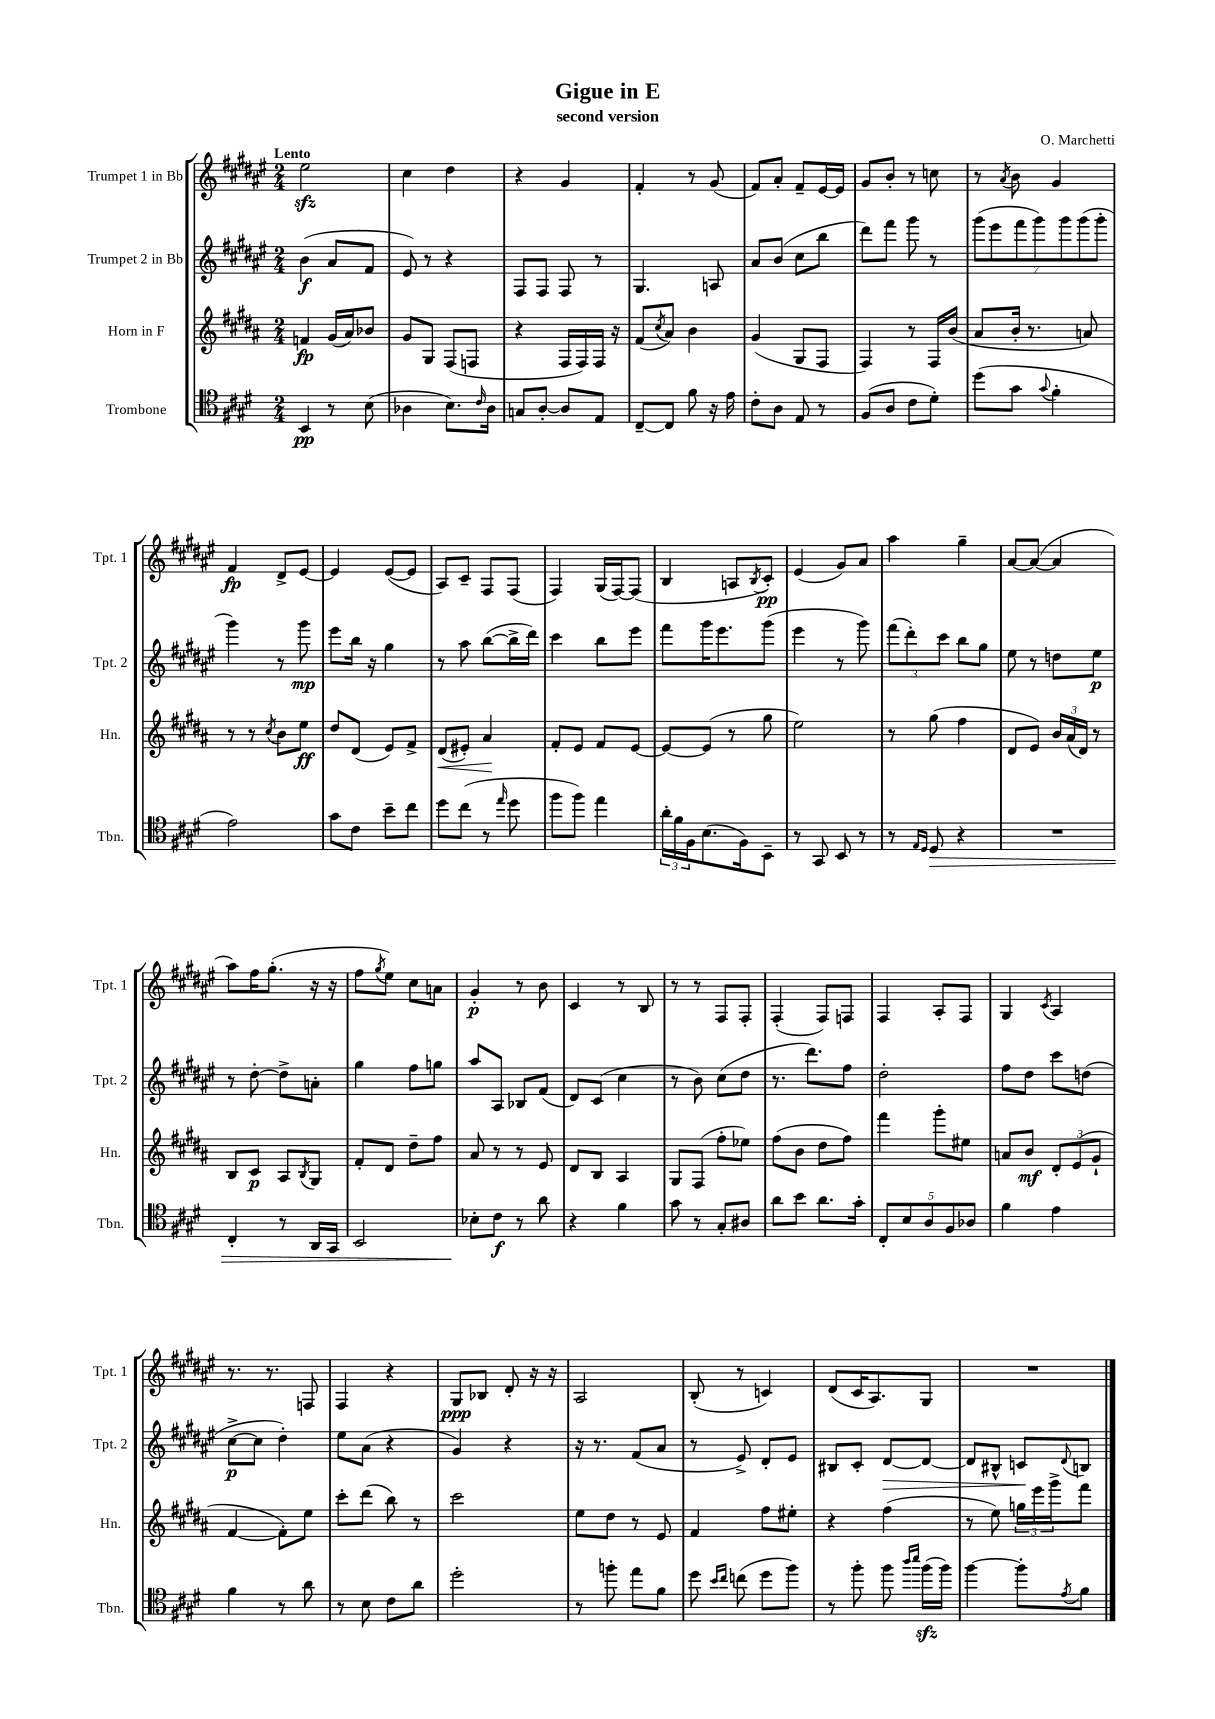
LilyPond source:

\header { title = "Gigue in E" composer = "O. Marchetti" subtitle = "second version" }
<<
\new StaffGroup <<
\new Staff = "s0" \with { instrumentName = "Trumpet 1 in Bb" shortInstrumentName = "Tpt. 1" } {
    \clef treble \key fis \major \numericTimeSignature \time 2/4 \tempo "Lento"
    eis''2\sfz |
    cis''4 dis''4 |
    r4 gis'4 |
    fis'4-. r8 gis'8( |
    fis'8) ais'8-. fis'8-- eis'16~ eis'16 |
    gis'8 b'8-. r8 c''8 |
    r8 \acciaccatura { ais'8 } b'8 gis'4 |
    fis'4\fp dis'8-> eis'8~ |
    eis'4 eis'8~( eis'8 |
    ais8) cis'8-- fis8 fis8( |
    fis4) gis16( fis16~) fis8( |
    b4 a8 \acciaccatura { b8 } cis'8-.\pp) |
    eis'4( gis'8) ais'8 |
    ais''4 gis''4-- |
    ais'8~ ais'8~( ais'4 |
    ais''8) fis''16 gis''8.-.( r16 r16 |
    fis''8 \acciaccatura { gis''8 } eis''8) cis''8 a'8 |
    gis'4-.\p r8 b'8 |
    cis'4 r8 b8 |
    r8 r8 fis8 fis8-. |
    fis4-.( fis8) f8 |
    fis4 ais8-. fis8 |
    gis4 \acciaccatura { cis'8 } ais4 |
    r8. r8. f8 |
    fis4 r4 |
    gis8\ppp bes8 dis'8-. r16 r16 |
    ais2 |
    b8-.( r8 c'4) |
    dis'8( cis'16 ais8.) gis8 |
    R2 \bar "|." |
}
\new Staff = "s1" \with { instrumentName = "Trumpet 2 in Bb" shortInstrumentName = "Tpt. 2" } {
    \clef treble \key fis \major \numericTimeSignature \time 2/4
    b'4\f( ais'8 fis'8 |
    eis'8) r8 r4 |
    fis8 fis8 fis8 r8 |
    gis4. a8 |
    ais'8 b'8( cis''8 b''8 |
    dis'''8) fis'''8 gis'''8 r8 |
    \tuplet 7/4 { gis'''8( eis'''8 fis'''8 gis'''8) gis'''8 gis'''8( gis'''8-. } |
    gis'''4) r8 gis'''8\mp |
    eis'''8 b''16 r16 gis''4 |
    r8 ais''8 b''8~( b''16-> dis'''16) |
    cis'''4 b''8 eis'''8 |
    fis'''8 gis'''16 eis'''8. gis'''8( |
    eis'''4 r8 gis'''8) |
    \tuplet 3/2 { fis'''8( dis'''8-.) cis'''8 } b''8 gis''8 |
    eis''8 r8 d''8 eis''8\p |
    r8 dis''8~-. dis''8-> a'8-. |
    gis''4 fis''8 g''8 |
    ais''8 ais8 bes8 fis'8( |
    dis'8) cis'8( cis''4 |
    r8 b'8) cis''8( dis''8 |
    r8. dis'''8.) fis''8 |
    dis''2-. |
    fis''8 dis''8 cis'''8 d''8( |
    cis''8~->\p cis''8 dis''4-.) |
    eis''8 ais'8( r4 |
    gis'4) r4 |
    r16 r8. fis'8( ais'8 |
    r8 eis'8->) dis'8-. eis'8 |
    bis8 cis'8-. dis'8~\> dis'8~ |
    dis'8 bis8-^ c'8\! \appoggiatura { dis'8 } b8 \bar "|." |
}
\new Staff = "s2" \with { instrumentName = "Horn in F" shortInstrumentName = "Hn." } {
    \clef treble \key b \major \numericTimeSignature \time 2/4
    f'4\fp gis'16( ais'16) bes'8 |
    gis'8 gis8 fis8( f8 |
    r4 fis16 fis16) fis16 r16 |
    fis'8( \acciaccatura { cis''8 } ais'8) b'4 |
    gis'4( gis8 fis8 |
    fis4) r8 fis16 b'16( |
    ais'8 b'16-. r8. a'8) |
    r8 r8 \acciaccatura { cis''8 } b'8 e''8\ff |
    dis''8 dis'8( e'8) fis'8-> |
    dis'8\<( eis'8-.) ais'4\! |
    fis'8-. e'8 fis'8 e'8~ |
    e'8~ e'8( r8 gis''8 |
    e''2) |
    r8 gis''8( fis''4 |
    dis'8 e'8) \tuplet 3/2 { b'16 ais'16( dis'16) } r8 |
    b8 cis'8\p ais8 \acciaccatura { b8 } gis8 |
    fis'8-. dis'8 dis''8-- fis''8 |
    ais'8 r8 r8 e'8 |
    dis'8 b8 ais4 |
    gis8 fis8( fis''8-. ees''8) |
    fis''8( b'8 dis''8 fis''8) |
    fis'''4 gis'''8-. eis''8 |
    a'8 b'8\mf \tuplet 3/2 { dis'8-. e'8( gis'8-! } |
    fis'4~ fis'8-.) e''8 |
    cis'''8-. dis'''8( b''8) r8 |
    cis'''2 |
    e''8 dis''8 r8 e'8 |
    fis'4 fis''8 eis''8-. |
    r4 fis''4( |
    r8 e''8) \tuplet 3/2 { g''16 e'''16 gis'''16-> } fis'''8 \bar "|." |
}
\new Staff = "s3" \with { instrumentName = "Trombone" shortInstrumentName = "Tbn." } {
    \clef tenor \key e \major \numericTimeSignature \time 2/4
    b,4\pp r8 b8( |
    aes4 b8.) \grace { cis'16 } aes16 |
    g8 a8~-. a8 e8 |
    cis8~-- cis8 fis'8 r16 e'16 |
    cis'8-. a8 e8 r8 |
    fis8( a8 cis'8 dis'8-.) |
    dis''8( gis'8 \appoggiatura { gis'8 } fis'4-. |
    e'2) |
    gis'8 cis'8 b'8-- cis''8 |
    dis''8 cis''8( r8 \grace { e''16 } dis''8 |
    fis''8 fis''8) e''4 |
    \tuplet 3/2 { a'16-. fis'16 fis16 } b8.( fis16) b,8-- |
    r8 gis,8 b,8 r8 |
    r8 \grace { e16 dis16 } dis8\> r4 |
    R2 |
    cis4-. r8 a,16 gis,16 |
    b,2 |
    bes8-.\! cis'8\f r8 a'8 |
    r4 fis'4 |
    gis'8 r8 gis8-. ais8 |
    a'8 b'8 a'8. gis'16-. |
    \tuplet 5/4 { cis8-. b8 a8 fis8 aes8 } |
    fis'4 e'4 |
    fis'4 r8 a'8 |
    r8 b8 cis'8 a'8 |
    dis''2-. |
    r8 f''8-. e''8 fis'8 |
    dis''8 \grace { b'16 cis''16 } c''8( dis''8 fis''8) |
    r8 fis''8-. fis''8 \grace { a''16 b''16 } fis''16\sfz( fis''16) |
    fis''4~ fis''8-. \acciaccatura { e'8 } fis'8 \bar "|." |
}
>>
>>
\layout { \context { \Score \remove "Bar_number_engraver" } }
